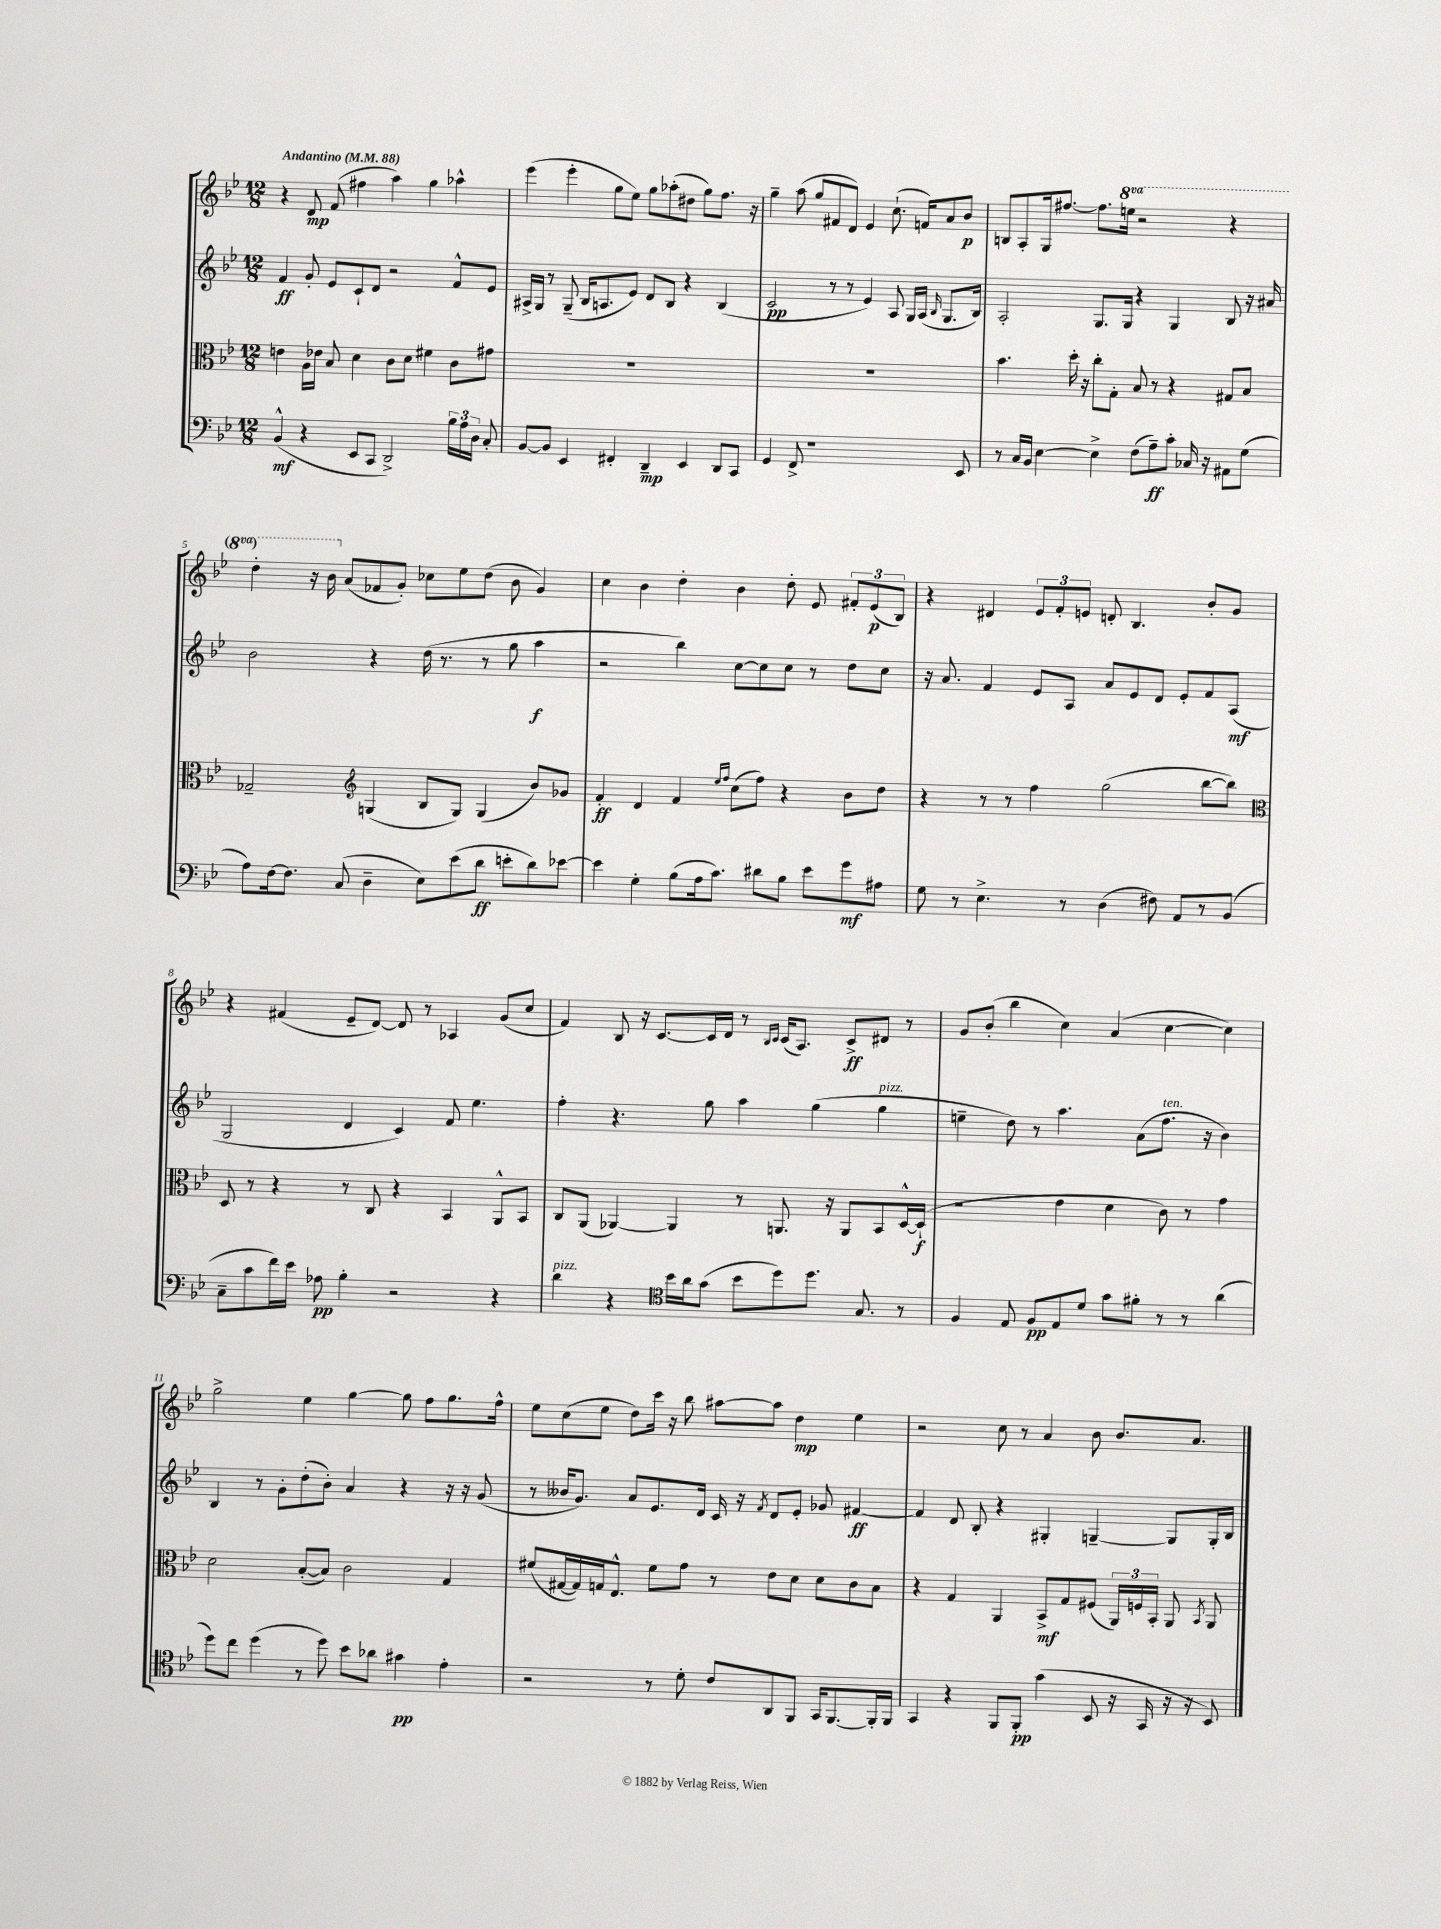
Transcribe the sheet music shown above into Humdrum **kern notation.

**kern	**kern	**kern	**kern
*staff4	*staff3	*staff2	*staff1
*clefF4	*clefC3	*clefG2	*clefG2
*k[b-e-]	*k[b-e-]	*k[b-e-]	*k[b-e-]
*M12/8	*M12/8	*M12/8	*M12/8
*MM88	*MM88	*MM88	*MM88
(4BB-^^	4e	4f	4r
4r	16A	8g'	8d
.	16e-	.	.
.	8B-	8e-	(8f
8EE-	4d	8c`	4ff#
8CC	.	8d	.
2DD^)	8c	2r	4aa)
.	8d	.	.
.	4f#	.	4gg
24B-	8c	8f^^	4aa-^^
24A	.	.	.
24D	.	.	.
8C'	8g#	8e-	.
=	=	=	=
[8BB-	1.r	16A#^	(4eee-
.	.	16G	.
8BB-]	.	8r	.
4EE-	.	(8G~	4eee-'
.	.	16B-	.
.	.	8.A	.
4FF#'	.	.	8gg
.	.	8e-)	8ee-)
4DD~	.	8d	8gg
.	.	8B-	(8aa-'
4EE-	.	4r	8dd#
.	.	.	8gg)
8DD	.	(4B-	8.ff
8CC	.	.	.
.	.	.	16r
=	=	=	=
4GG	1.r	2c	4gg~
8FF^	.	.	(8aa
1r	.	.	8gg
.	.	8r	8f#
.	.	8r	8d)
.	.	4e-)	4e-
.	.	8A	(8.cc`
.	.	16G	.
.	.	(16A	16f)
.	.	16qqB-	.
.	.	8.G	8a
8EE-	.	.	8b-
.	.	16B-)	.
=	=	=	=
8r	4.b-	2A'	8B
16C	.	.	8A'
16BB-	.	.	.
[4E-	.	.	16G
.	.	.	[8.ff#
.	16dd'	.	.
.	16r	.	.
4E-^]	8cc'	8.G	8.ff#]
.	8G'	.	.
.	.	16G	16eee
(8F	8B-	4r	2r
8A~)	8r	.	.
8c'	4r	4G	.
16C-	.	.	.
16r	.	.	.
8AA#	8G#	8B-	4r
(8G	8B-	16r	.
.	.	16a#	.
=	=	=	=
8A)	2G-~	2b-	4ddd'
[16F	.	.	.
8.F]	.	.	.
.	.	.	16r
.	.	.	16bb-
(8C	.	.	(8a
*	*clefG2	*	*
4D~	(4G	4r	8f-
.	.	.	8g')
8E-)	8B-	(16dd	8cc-
.	.	8.r	.
(8e-	8G)	.	8ee-
8d	(4G	8r	(8dd
8e'	.	8gg	8b-
8d)	8b-)	4aa	4g)
[8e-	8g-	.	.
=	=	=	=
4e-]	4f'	2r	4cc
4G'	4d	.	4b-
(8B-	4f	4bb-)	4dd'
16A	.	.	.
8.c)	.	.	.
.	16qqee-	.	.
.	16qqff	.	.
.	(8cc	[8cc	4b-
8d#	8ff)	8cc]	.
8B-	4r	8cc	8dd'
8e-	.	8r	8e-
8g	8b-	8dd	12f#'
.	.	.	(12e-
8A#	8dd	8cc	.
.	.	.	12B-)
=	=	=	=
8G	4r	16r	4r
.	.	8.a	.
8r	.	.	.
4.E-^	8r	4f	4d#
.	8r	.	.
.	4ff	8e-	12e-
.	.	.	12f'
8r	.	8A	.
.	.	.	12e
(4D	(2gg	8a	8d'
.	.	8e-	4.B-
8F#)	.	8d	.
8AA	.	8e-'	.
8r	[8bb-	8f	8b-'
(8BB-	8bb-])	(8A	8g
=	=	=	=
*	*clefC3	*	*
8C~	8D	2G	4r
8c	8r	.	.
16f)	4r	.	(4f#
16e-	.	.	.
8A-	.	.	.
4B-'	8r	4d	8e-~
.	8C	.	[8d)
2r	4r	4c)	8d]
.	.	.	8r
.	4BB-	8f	4A-
.	.	4.ee-	.
4r	8AA^^	.	(8g
.	8BB-	.	8cc
=	=	=	=
4d	8C	4ff'	4f)
.	(8AA	.	.
4r	[4AA-)	4.r	8B-
.	.	.	16r
.	.	.	[8.c
*clefC4	*	*	*
16b-	4AA-]	.	.
16a	.	.	.
(8g	.	8gg	16c]
.	.	.	16d
8b-	8r	4aa	8r
.	.	.	16qqB-
.	.	.	16qqc
8dd)	8.AA	.	(16c
.	.	.	8.A)
8.dd	.	(4gg	.
.	16r	.	.
.	8AA	.	8c^
8.G	.	.	.
.	8BB-	4gg	8d#
8r	[16D^^	.	8r
.	(16D`]	.	.
=	=	=	=
4F	2r	4ee~	8g
.	.	.	(8b-'
8E-	.	8dd)	4bb-
8F	.	8r	.
8E-	4e-	4.aa	4cc)
8d	.	.	.
8g	4d	.	(4a
8f#'	.	(8a	.
8r	8c)	8.ff	[4cc
8r	8r	.	.
.	.	16r	.
(4a	4g	4b-)	4cc])
=	=	=	=
8dd)	2d	4B-	2gg^
8cc	.	.	.
(4dd	.	8r	.
.	.	8g'	.
8r	([8B-'	(8dd'	4ee-
8dd)	8B-])	8b-')	.
8b-	2c	4a	[4gg
8a-	.	.	.
4g#	.	4r	8gg]
.	.	.	8ff
4e-'	4G	16r	8.gg
.	.	16r	.
.	.	(8g	.
.	.	.	16ff^^
=	=	=	=
2r	(8f#	8r	8ee-
.	[16G#	16b--	(8cc
.	16G#])	8.g)	.
.	16G	.	8ee-
.	8.E-^^	.	.
.	.	8a	8dd)
8r	8f#	8.e-	16ccc
.	.	.	16r
8d'	8g	.	8bb-
.	.	16d	.
8c	8r	16c	[8aa#
.	.	16r	.
.	.	8qf	.
8AA	8e-	8d	8aa#]
8FF	8d	8e-'	4dd
16GG	8d	8g-	.
[8.FF	.	.	.
.	8c	[4f#	4ee-
16FF']	8B-	.	.
16FF	.	.	.
=	=	=	=
4GG	4r	4f#]	2r
4r	4G	8d	.
.	.	8B-'	.
8FF	4AA	4r	8cc
8FF'	.	.	8r
(4g	8BB-^	4G#'	4a
.	8G	.	.
8BB-	(8F#	[4G~	8b-
16r	24AA)	.	8.b-
.	24F	.	.
16GG	.	.	.
.	24BB-'	.	.
16r	8AA	8G]	.
16r	.	.	8.a
.	8qBB-	.	.
8BB-)	8AA	16G'	.
.	.	16B-	.
==	==	==	==
*-	*-	*-	*-
